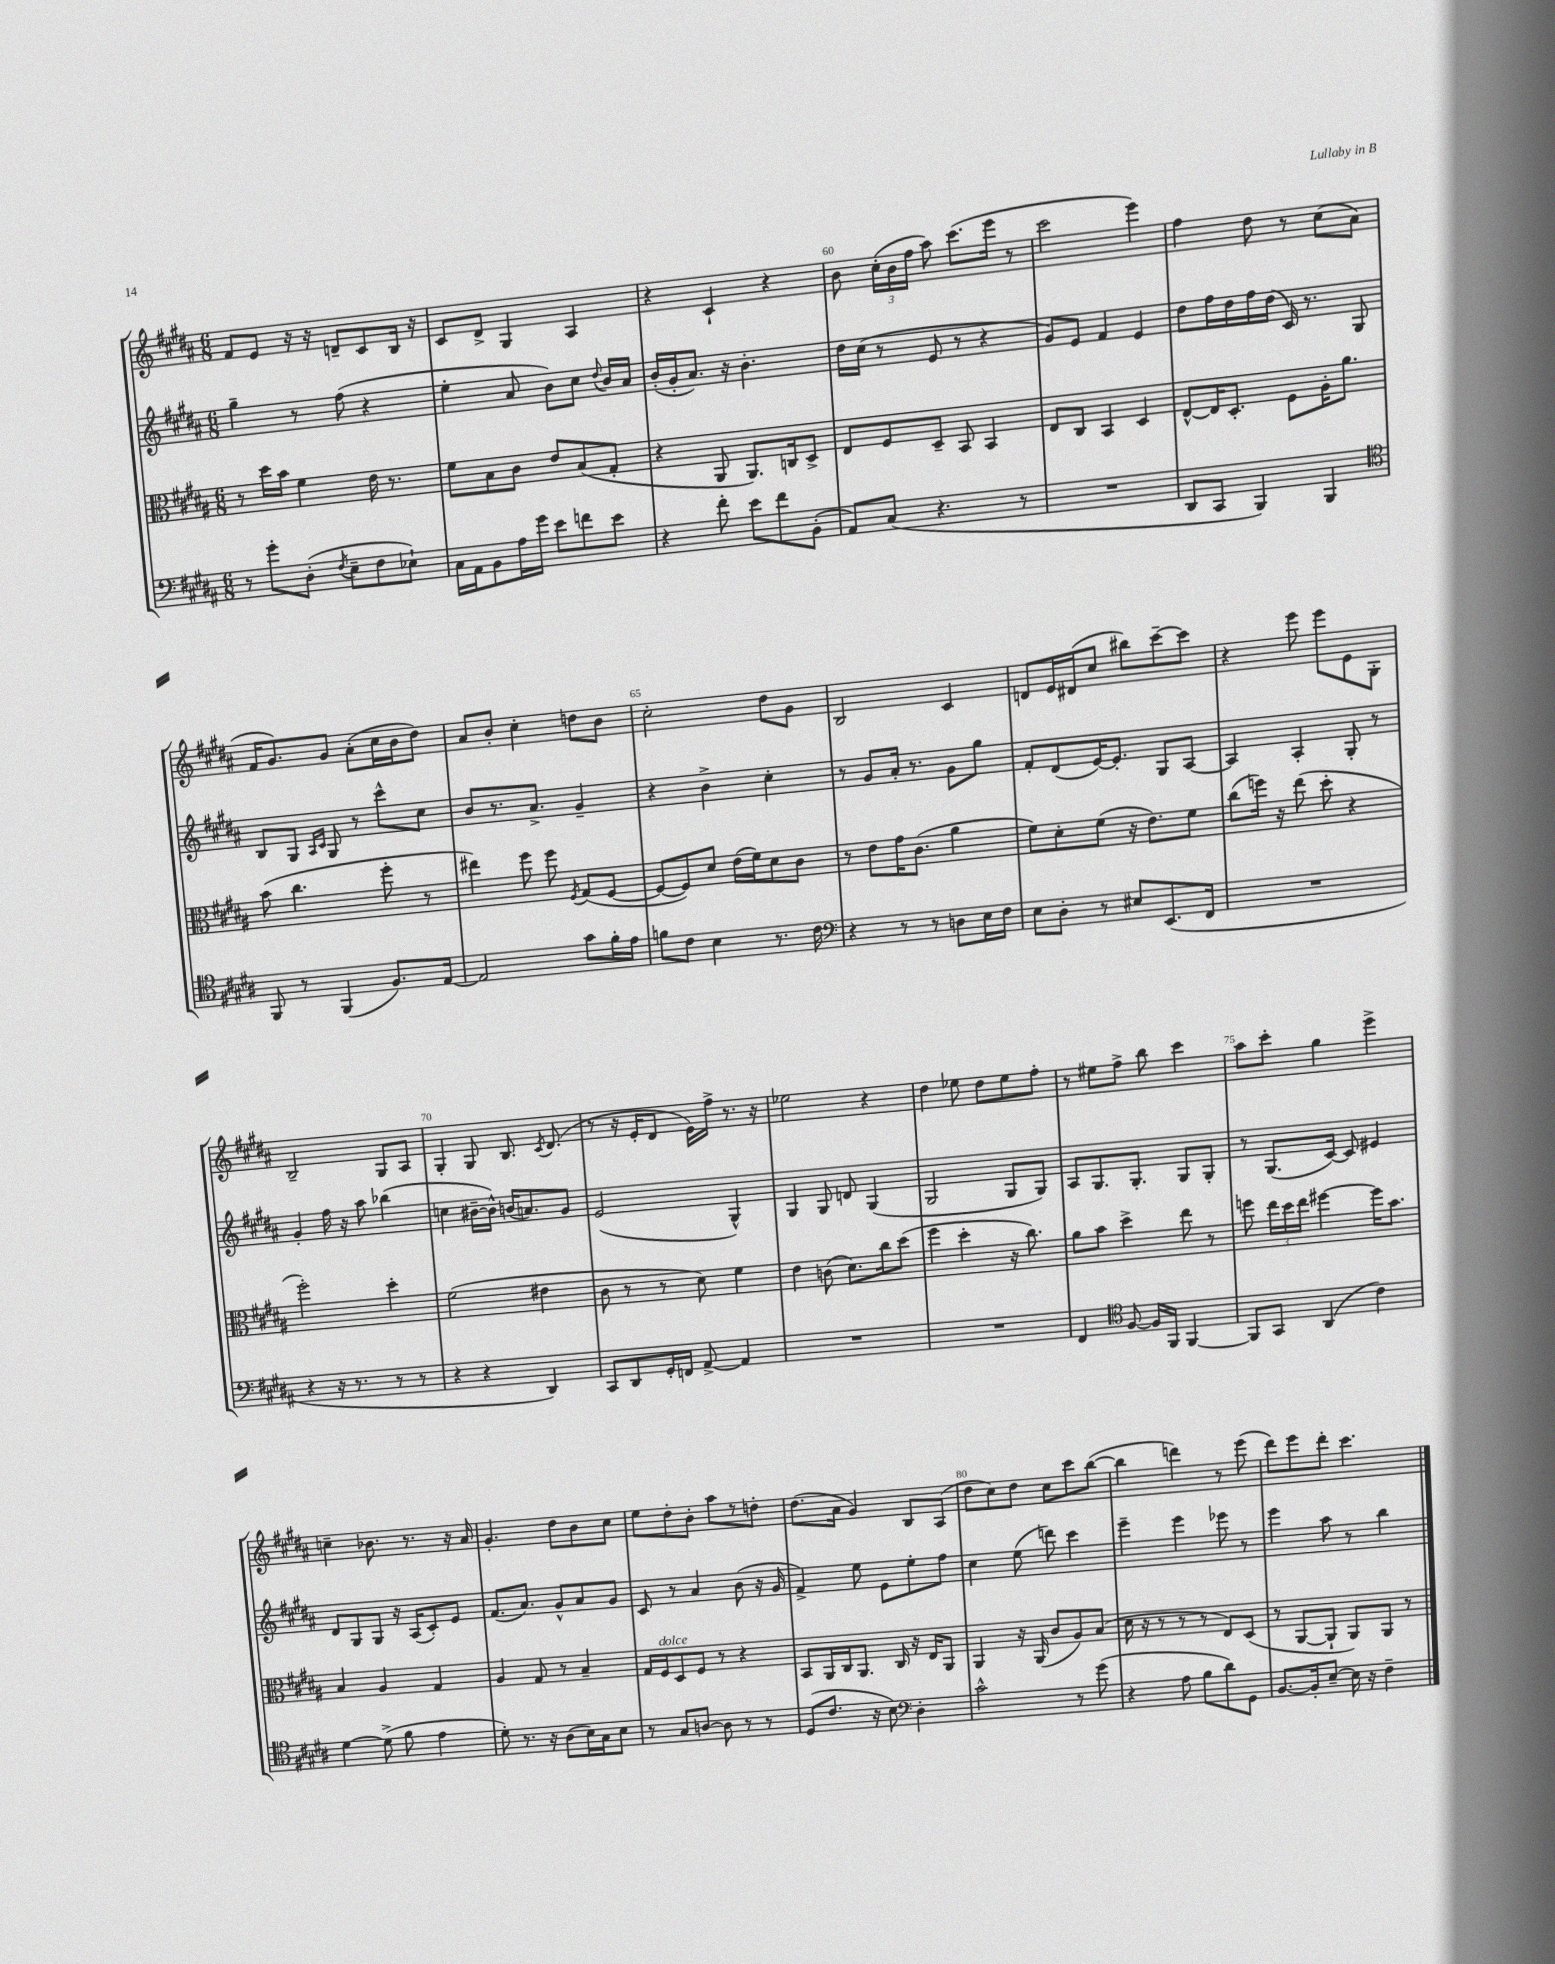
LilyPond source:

<<
\new StaffGroup <<
\new Staff = "s0" {
    \clef treble \key b \major \numericTimeSignature \time 6/8
    \autoBeamOff fis'8[ e'8] r16 r16 d'8[-- cis'8 b16] r16 |
    cis'8[ dis'8]-> gis4 ais4 |
    r4 cis'4-! r4 |
    b'8 \tuplet 3/2 { cis''16[-.( b'16 fis''16] } ais''8) cis'''8.[( e'''16] r8 |
    cis'''2 e'''4) |
    fis''4 dis''8 r8 cis''8[( ais'8] |
    fis'16[ gis'8.) gis'8] ais'8[-.( cis''16 b'16 dis''8]) |
    ais'8[ b'8]-. cis''4-. d''8[ b'8] |
    cis''2-. dis''8[ gis'8] |
    b2 cis'4 |
    d'8[ e'16 dis'16( cis''8] bis''8[) cis'''8~-- cis'''8] |
    r4 e'''8 e'''8[ e'8 gis8]-. |
    b2-- gis8[ ais8] |
    gis4-. gis8 b8. \acciaccatura { cis'8 } dis'8.( |
    r8 r16 e'16[-. dis'8] e'16[) fis''16]-> r8. r16 |
    ees''2 r4 |
    dis''4 ees''8 dis''8[ ees''8 fis''8]-. |
    r8 eis''8[ fis''8]-> b''8 cis'''4 |
    ais''8[ cis'''8]-. gis''4 e'''4-> |
    c''4-- bes'8. r8. r16 ais'16 |
    gis'4.-. dis''8[ b'8 cis''8] |
    e''8[ dis''8-. b'8]-. ais''8[ r8 d''8]-. |
    dis''8.[( ais'16] gis'4) b8[ ais8]( |
    dis''8[ cis''8) dis''8] cis''8[ cis'''8 b''8]~( |
    b''4 d'''4) r8 e'''8( |
    dis'''8[) e'''8 dis'''8]-. cis'''4. \bar "|." |
}
\new Staff = "s1" {
    \clef treble \key b \major \numericTimeSignature \time 6/8
    \autoBeamOff gis''4-- r8 fis''8( r4 |
    e''4-. ais'8 b'8[) cis''8] \appoggiatura { dis''8 } b'16[ ais'16] |
    b'16[-.( gis'16-. ais'8.]) r16 b'4.-. |
    dis''16[ cis''16]( r8 e'8 r8 r4 |
    gis'8[) e'8] fis'4 e'4 |
    dis''8[ fis''16 dis''16 fis''16 dis''16]( cis'16) r8. gis8 |
    b8[ gis8] \grace { ais16[ cis'16] } gis8 r8 cis'''8[-^ cis''8] |
    b'8[ r8. ais'8.]-> gis'4-- |
    r4 b'4-> cis''4-. |
    r8 gis'8[ ais'16]-. r8. gis'8[ gis''8] |
    fis'8[-. dis'8( e'16~) e'8.]-. gis8[ ais8]~ |
    ais4 ais4-. gis8-. r8 |
    gis'4-. fis''16 r16 ais''8 bes''4( |
    c''4 bis'16[~-- bis'16]-^) b'16[( a'8.) gis'8] |
    e'2( gis4-^) |
    gis4 gis8 d'8 gis4( |
    gis2 gis8[ gis8]) |
    ais8[ gis8. gis8.]-. gis8[ gis8]-. |
    r8 gis8.[( cis'16]~) cis'8 eis'4 |
    dis'8[ gis8 gis8] r16 ais16[( cis'8-.) e'8] |
    fis'8.[( ais'8.]) gis'8[-^ ais'8 gis'8] |
    cis'8 r8 ais'4 b'8( r16 gis'16 |
    fis'4->) e''8 e'8[ e''8-. fis''8] |
    cis''4 e''8( d'''8) cis'''4 |
    e'''4-- e'''4 ees'''8 r8 |
    e'''4 ais''8 r8 b''4 \bar "|." |
}
\new Staff = "s2" {
    \clef alto \key b \major \numericTimeSignature \time 6/8
    \autoBeamOff r8 dis''16[ b'16] fis'4 e'16 r8. |
    fis'8[ b8 cis'8] e'8[ b8( gis8]-. |
    r4 ais,8 ais,8.[) c16 dis8]-> |
    e8[ fis8 dis8]-- b,8 b,4 |
    e8[ cis8] b,4 dis4 |
    e8[~-^ e16 dis8.]-. fis8[ ais16-. ais'8.] |
    b'8( cis''4. fis''8-. r8 |
    eis''4) fis''8 fis''8 \acciaccatura { fis8 } gis8[( fis8]~ |
    fis8[~ fis8) dis'8] e'16[( fis'16) dis'8 cis'8] |
    r8 e'8[ gis'16 cis'8.]( ais'4 |
    fis'8[) dis'8-. fis'8]( r16 e'8.[) fis'8] |
    cis''8[( f''16]) r16 e''8( dis''8-. r4 |
    fis''2-.) dis''4-. |
    fis'2( eis'4 |
    cis'8 r8 r8 dis'8) fis'4 |
    e'4 c'8( dis'8.[) cis''16 dis''8]( |
    fis''4 dis''4-. r16 cis''8.) |
    ais'8[ b'8] dis''4-> e''8 r8 |
    f''8 \tuplet 3/2 { e''16[ dis''16 e''16] } fis''4~ fis''16[ b'8.] |
    b4 ais4 gis4 |
    ais4 gis8 r8 b4-- |
    gis16[ fis16^\markup { \italic "dolce" } dis8 fis8] r8 r4 |
    b,8[ ais,16 cis16 ais,8.] cis16 r16 e16[ ais,8] |
    ais,4 r16 ais,16( cis'8[ ais8) b8]( |
    dis'16 r16 r8 r8 r8 e8[) dis8]( |
    r8 ais,8[~ ais,8]-! ais,8[) ais,8] r8 \bar "|." |
}
\new Staff = "s3" {
    \clef bass \key b \major \numericTimeSignature \time 6/8
    \autoBeamOff r8 gis'8[-. dis8]-.( \acciaccatura { fis8 } e8[-- fis8 ees8]-!) |
    cis16[ ais,16 b,8 ais16 gis'16] e'8[ f'8 e'8] |
    r4 fis'8-. e'8[ fis'8 b,8]-.( |
    ais,8[) cis8]( r4. r8 |
    R2. |
    dis,8[ cis,8] b,,4) b,,4 |
    \clef tenor fis,8 r8 fis,4( fis8.[) e16]~ |
    e2 gis'8[ fis'16-. e'16] |
    f'8[ cis'8] b4 r8. cis'16 |
    \clef bass r4 r8 r8 d8[ e16 fis16] |
    e8[ dis8]-. r8 eis8[ e,8.( fis,16] |
    R2. |
    r4 r16 r8. r8 r8 |
    r4 r4 dis,4) |
    cis,8[ dis,8 gis,16-. f,16] ais,8~-> ais,4 |
    R2. |
    R2. |
    fis,4 \clef tenor fis8~ fis16[ fis,16] fis,4~ |
    fis,8[ gis,8] ais,4( cis'4) |
    dis'4~ dis'8->( fis'8 e'4 |
    dis'8-.) r8. r16 ais8[( b16) gis16 b8] |
    r8 gis8[ a8]~ a8 r8 r8 |
    dis8[( cis'8.] r16 b8) \clef bass dis4-. |
    cis'2-^ r8 gis'8( |
    r4 ais8 b8[ dis'8) gis,8] |
    b,8.[~ b,16-. e8]~-- e16 r16 fis4-- \bar "|." |
}
>>
>>
\layout { \context { \Score currentBarNumber = #57 \override BarNumber.break-visibility = ##(#f #t #t) barNumberVisibility = #(every-nth-bar-number-visible 5) } }
